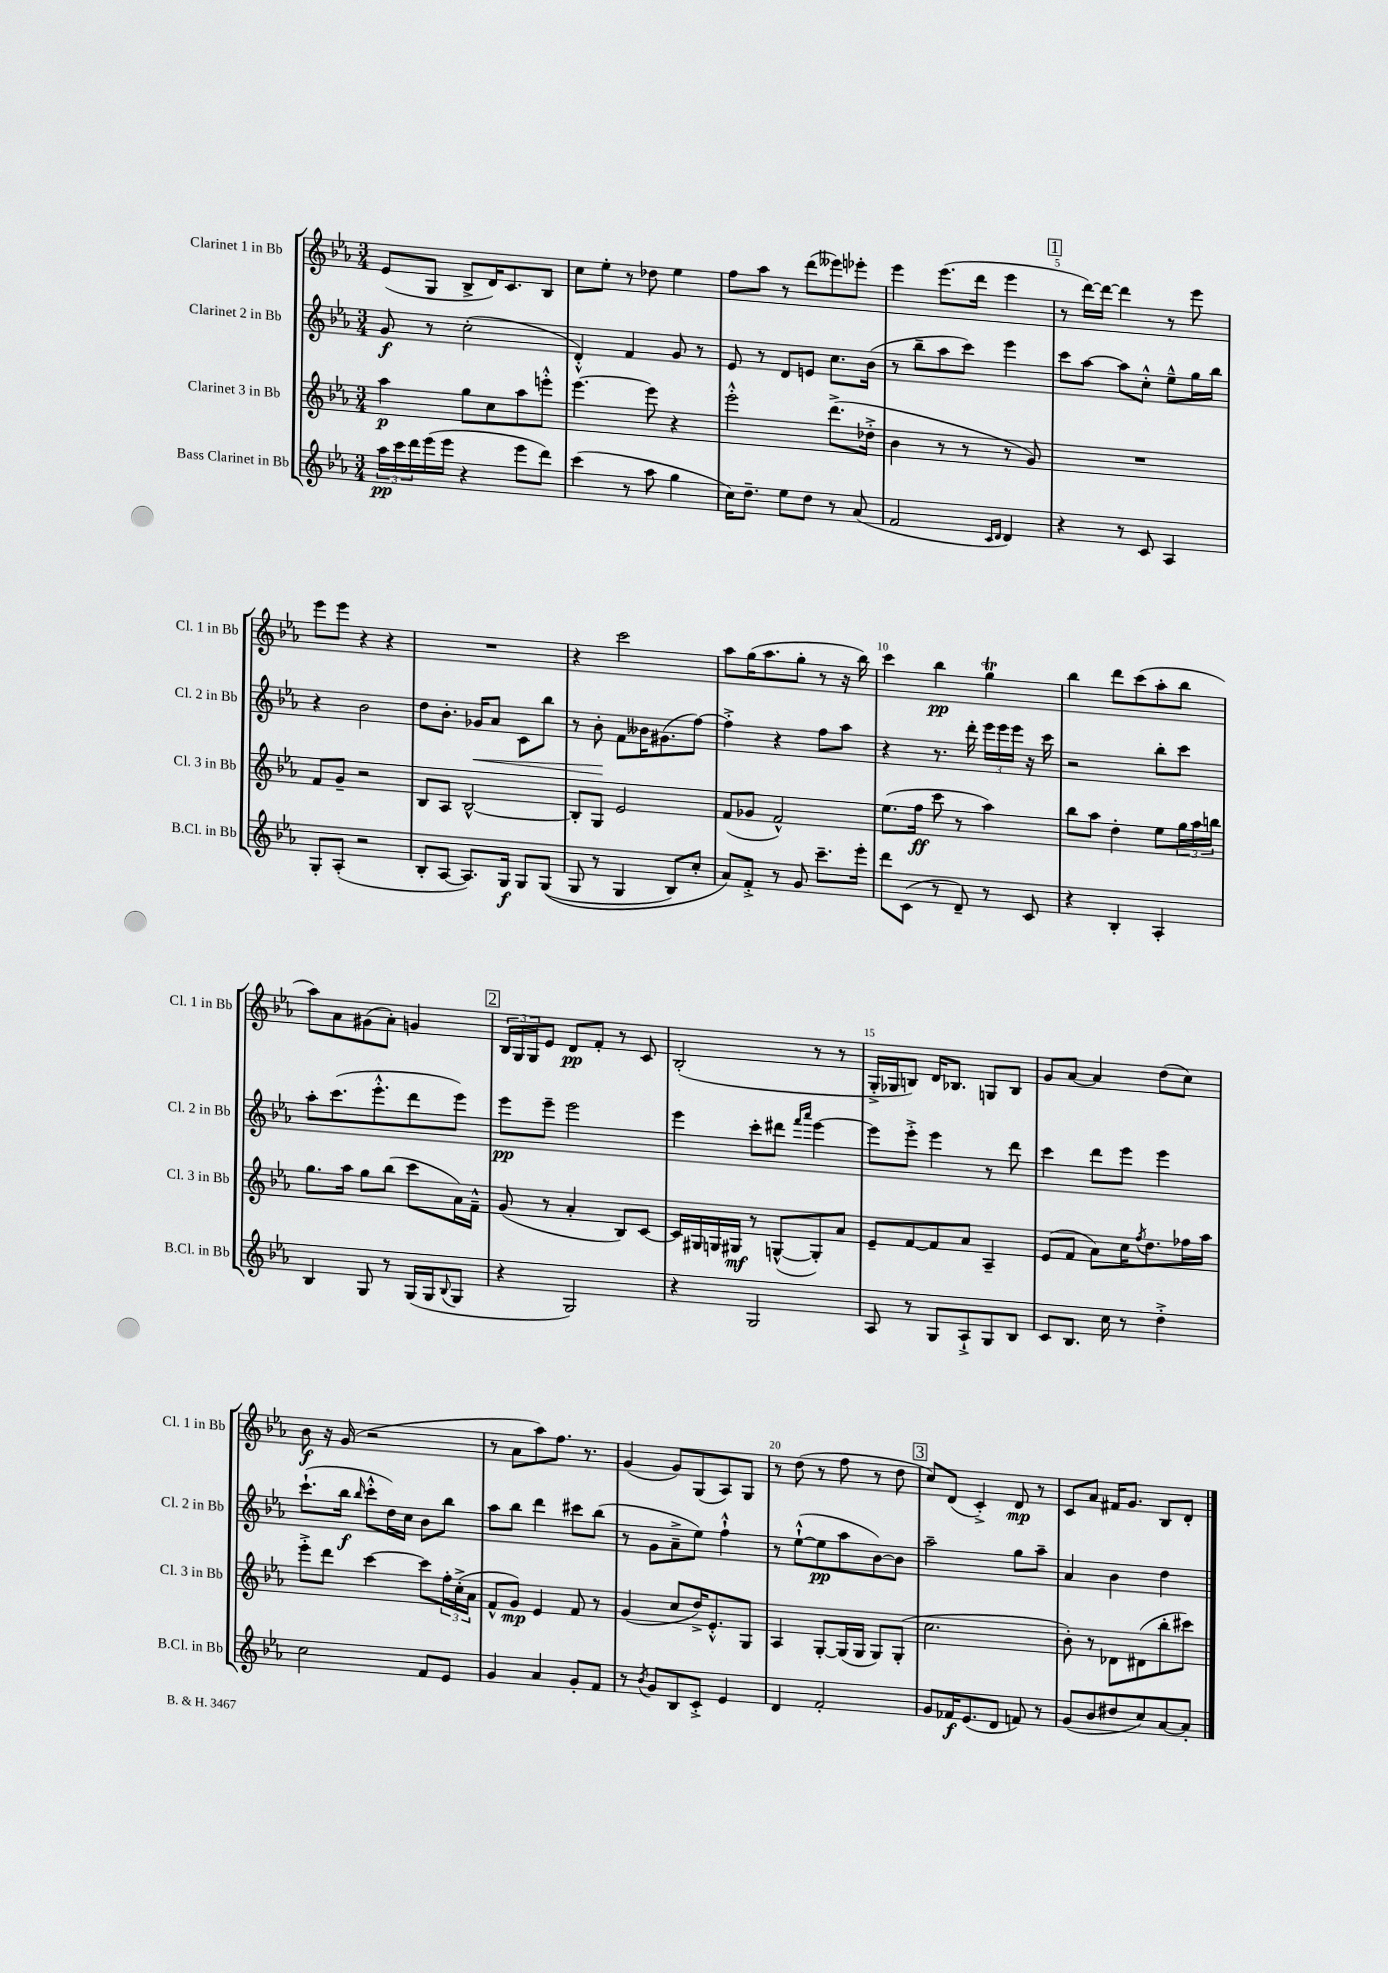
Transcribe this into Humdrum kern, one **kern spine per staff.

**kern	**dynam	**kern	**dynam	**kern	**dynam	**kern	**dynam
*part4	*part4	*part3	*part3	*part2	*part2	*part1	*part1
*staff4	*staff4	*staff3	*staff3	*staff2	*staff2	*staff1	*staff1
*I"Bass Clarinet in Bb	*	*I"Clarinet 3 in Bb	*	*I"Clarinet 2 in Bb	*	*I"Clarinet 1 in Bb	*
*I'B.Cl. in Bb	*	*I'Cl. 3 in Bb	*	*I'Cl. 2 in Bb	*	*I'Cl. 1 in Bb	*
*clefG2	*	*clefG2	*	*clefG2	*	*clefG2	*
*k[b-e-a-]	*	*k[b-e-a-]	*	*k[b-e-a-]	*	*k[b-e-a-]	*
*M3/4	*	*M3/4	*	*M3/4	*	*M3/4	*
=1	=1	=1	=1	=1	=1	=1	=1
24aa-\LL	pp	4aa-\	p	8g/	f	(8e-/L	.
24ccc\	.	.	.	.	.	.	.
24ddd\	.	.	.	.	.	.	.
(16eee-\	.	.	.	8r	.	8G/J	.
16eee-\JJ	.	.	.	.	.	.	.
4r	.	8gg\L	.	(2cc'\	.	8B-^/L	.
.	.	8cc\	.	.	.	16d/K)	.
.	.	.	.	.	.	8.c/	.
8eee-\L	.	8aa-\	.	.	.	.	.
8ddd\J)	.	8eeen'^^\J	.	.	.	8B-/J	.
=2	=2	=2	=2	=2	=2	=2	=2
(4ccc\	.	[4.eee-\	.	4d'^^/)	.	8cc\L	.
.	.	.	.	.	.	8ee-'\J	.
8r	.	.	.	4f/	.	8r	.
8aa-\	.	8eee-\]	.	.	.	8dd-X\	.
4gg\	.	4r	.	8g/	.	4ee-\	.
.	.	.	.	8r	.	.	.
=3	=3	=3	=3	=3	=3	=3	=3
16cc\KL)	.	2eee-'^^\	.	8e-/	.	8ff\L	.
8.dd~\J	.	.	.	.	.	.	.
.	.	.	.	8r	.	8aa-\J	.
8ee-\L	.	.	.	8d/L	.	8r	.
8dd\J	.	.	.	8en/J	.	(8ddd\L	.
8r	.	(8.ddd^\L	.	8.cc\L	.	8eee--X\)	.
(8a-/	.	.	.	.	.	8eee-X'\J	.
.	.	16dd-X'^\Jk	.	(16b-\Jk	.	.	.
=4	=4	=4	=4	=4	=4	=4	=4
2f/	.	4b-\	.	8r	.	4eee-\	.
.	.	.	.	8bb-~\L	.	.	.
.	.	8r	.	8aa-\	.	(8.eee-\L	.
.	.	8r	.	8ccc\J)	.	.	.
.	.	.	.	.	.	16ddd\Jk	.
16qqc/LL	.	.	.	.	.	.	.
16qqd/JJ	.	.	.	.	.	.	.
4d/)	.	8r	.	4eee-\	.	4eee-\	.
.	.	8g/)	.	.	.	.	.
!!LO:REH:place=s1:t=1
=5	=5	=5	=5	=5	=5	=5	=5
4r	.	2.r	.	8ccc\L	.	8r	.
.	.	.	.	[8aa-\J	.	[16ddd\LL)	.
.	.	.	.	.	.	16ddd\JJ_	.
8r	.	.	.	8aa-\L]	.	4ddd\]	.
8c/	.	.	.	8cc'^^\J	.	.	.
4A-/	.	.	.	8ee-~^^\L	.	8r	.
.	.	.	.	16gg\L	.	8eee-\	.
.	.	.	.	16bb-\JJ	.	.	.
!!LO:LB:g=z
=6	=6	=6	=6	=6	=6	=6	=6
8G'/L	.	8f/L	.	4r	.	8eee-\L	.
(8A-'/J	.	8g~/J	.	.	.	8eee-\J	.
2r	.	2r	.	2b-\	.	4r	.
.	.	.	.	.	.	4r	.
=7	=7	=7	=7	=7	=7	=7	=7
8B-'/L	.	8B-/L	.	8dd\L	.	2.r	.
[8A-/J	.	8A-/J	.	8.b-'\J	.	.	.
8.A-/L])	.	[2B-^^/	.	.	.	.	.
!	!	!	!	!	!LO:HP:b	!	!
.	.	.	.	16g-X/KL	<	.	.
.	.	.	.	8a-/J	.	.	.
16G/Jk	f	.	.	.	.	.	.
8G/L	.	.	.	8c\L	.	.	.
((8G/J	.	.	.	8bb-\J	.	.	.
=8	=8	=8	=8	=8	=8	=8	=8
8G/	.	8B-'/L]	.	8r	.	4r	.
8r	.	8G/J	.	8b-'\	.	.	.
4G/	.	2e-/	.	8f\L	[	2ccc\	.
.	.	.	.	16b--X\K	.	.	.
.	.	.	.	(8.g#X\	.	.	.
8B-/L)	.	.	.	.	.	.	.
8cc'/J	.	.	.	[8ff\J)	.	.	.
=9	=9	=9	=9	=9	=9	=9	=9
8a-/L)	.	(8f/L	.	4ff'^\]	.	8aa-\L	.
8f'^/J	.	8g-X/J	.	.	.	(16gg\K	.
.	.	.	.	.	.	8.aa-\	.
8r	.	2f^^/)	.	4r	.	.	.
8g/	.	.	.	.	.	8gg'\J	.
8.ccc~\L	.	.	.	8ff\L	.	8r	.
.	.	.	.	8aa-\J	.	16r	.
16eee-'\Jk	.	.	.	.	.	16bb-\)	.
=10	=10	=10	=10	=10	=10	=10	=10
8ddd\L	.	(8.ee-\L	.	4r	.	4ccc\	.
(8c\J	.	.	.	.	.	.	.
.	.	16ff\Jk	ff	.	.	.	.
8r	.	8ccc\	.	8.r	.	4bb-\	pp
8d~/)	.	8r	.	.	.	.	.
.	.	.	.	16ddd'\	.	.	.
8r	.	4aa-\)	.	24eee-\LL	.	4ggt\	.
.	.	.	.	24eee-\	.	.	.
.	.	.	.	24eee-\JJ	.	.	.
8c/	.	.	.	16r	.	.	.
.	.	.	.	16ccc\	.	.	.
=11	=11	=11	=11	=11	=11	=11	=11
4r	.	8bb-\L	.	2r	.	4bb-\	.
.	.	8aa-\J	.	.	.	.	.
4B-'/	.	4dd'\	.	.	.	8ddd\L	.
.	.	.	.	.	.	(8ccc\	.
4A-'/	.	8ee-\L	.	8bb-'\L	.	8aa-'\	.
.	.	24gg\L	.	8ccc\J	.	8bb-\J	.
.	.	24aa-\	.	.	.	.	.
.	.	24bbn\JJ	.	.	.	.	.
!!LO:LB:g=z
=12	=12	=12	=12	=12	=12	=12	=12
4B-/	.	8.gg\L	.	8aa-'\L	.	8aa-\L)	.
.	.	.	.	(8.ccc\	.	8a-\	.
.	.	16aa-\Jk	.	.	.	.	.
8G/	.	8gg\L	.	.	.	(8g#X\	.
.	.	.	.	8.eee-'^^\	.	.	.
8r	.	(8bb-\J	.	.	.	8a-'\J)	.
(16G/LL	.	8ccc\L	.	8ddd\	.	4gn/	.
16G/J	.	.	.	.	.	.	.
8qqB-/	.	.	.	.	.	.	.
8G/J	.	16a-\L)	.	8eee-\J)	.	.	.
.	.	16f~^^\JJ	.	.	.	.	.
!!LO:REH:place=s1:t=2
=13	=13	=13	=13	=13	=13	=13	=13
4r	.	(8g/	.	8eee-\L	pp	24B-/LL	.
.	.	.	.	.	.	24G/	.
.	.	.	.	.	.	24G/J	.
.	.	8r	.	8eee-~\J	.	8e-/J	.
2G/)	.	4a-'/	.	2eee-\	.	8d/L	pp
.	.	.	.	.	.	8f'/J	.
.	.	8B-/L)	.	.	.	8r	.
.	.	[8c/J	.	.	.	8c/	.
=14	=14	=14	=14	=14	=14	=14	=14
4r	.	16c/LL]	.	4eee-\	.	(2B-'/	.
.	.	16G#X/	.	.	.	.	.
.	.	16Gn/	.	.	.	.	.
.	.	16G#X/JJ	mf	.	.	.	.
2G/	.	8r	.	8ccc'\L	.	.	.
.	.	([8Gn^^/L	.	8ddd#X\J	.	.	.
.	.	.	.	16qqfff/LL	.	.	.
.	.	.	.	16qqaaa-/JJ	.	.	.
.	.	8G'/])	.	[4eee-\	.	8r	.
.	.	8a-/J	.	.	.	8r	.
=15	=15	=15	=15	=15	=15	=15	=15
8A-/	.	8e-~/L	.	8eee-\L]	.	16G'^/LL	.
.	.	.	.	.	.	16G-X/J	.
8r	.	[8f/	.	8eee-'^\J	.	8Bn/J)	.
8G/L	.	8f/]	.	4eee-\	.	16d/KL	.
.	.	.	.	.	.	8.B-X/J	.
8A-`^/	.	8a-/J	.	.	.	.	.
8G/	.	4A-~/	.	8r	.	8Gn/L	.
8B-/J	.	.	.	8ddd\	.	8B-/J	.
=16	=16	=16	=16	=16	=16	=16	=16
8c/L	.	(8e-/L	.	4ccc\	.	8g/L	.
8.B-/J	.	8f/J	.	.	.	[8a-/J	.
.	.	8a-\L)	.	8ddd\L	.	4a-/]	.
16cc\	.	.	.	.	.	.	.
8r	.	16cc\K	.	8eee-\J	.	.	.
.	.	8qff/	.	.	.	.	.
.	.	8.dd\	.	.	.	.	.
4dd'^\	.	.	.	4eee-\	.	(8dd\L	.
.	.	16ff-X\L	.	.	.	8cc\J)	.
.	.	16aa-\JJ	.	.	.	.	.
!!LO:LB:g=z
=17	=17	=17	=17	=17	=17	=17	=17
2cc\	.	8eee-'^\L	.	(8.ccc`\L	.	8b-\	f
.	.	8ddd\J	.	.	.	16r	.
.	.	.	.	16bb-\Jk	f	(16g/	.
.	.	.	.	16qqbb-/	.	.	.
.	.	[4ccc\	.	8ccc'^^\L	.	2r	.
.	.	.	.	16dd\L)	.	.	.
.	.	.	.	16cc\JJ	.	.	.
8f/L	.	8ccc\L]	.	8b-\L	.	.	.
8e-/J	.	24ff'\L	.	8bb-\J	.	.	.
.	.	(24cc'^\	.	.	.	.	.
.	.	24a-\JJ	.	.	.	.	.
=18	=18	=18	=18	=18	=18	=18	=18
4g/	.	8f^^/L	.	8aa-\L	.	8r	.
.	.	8g/J)	mp	8bb-\J	.	8a-\L	.
4a-/	.	4e-/	.	4ddd\	.	8aa-\)	.
.	.	.	.	.	.	8.ff\J	.
8g'/L	.	8f/	.	8ccc#X\L	.	.	.
.	.	.	.	.	.	8.r	.
8f/J	.	8r	.	(8bb-\J	.	.	.
=19	=19	=19	=19	=19	=19	=19	=19
8r	.	(4g/	.	8r	.	(4g/	.
8qb-/	.	.	.	.	.	.	.
8g/L	.	.	.	8g\L	.	.	.
8B-/	.	8cc/L	.	8a-~^\	.	8g/L)	.
8c'^/J	.	16dd^/K)	.	8ee-\J)	.	(8G/	.
.	.	8.e-'^^/	.	.	.	.	.
4e-/	.	.	.	4ff`^^\	.	8A-/)	.
.	.	8G/J	.	.	.	8G/J	.
=20	=20	=20	=20	=20	=20	=20	=20
4d/	.	4A-/	.	8r	.	8r	.
.	.	.	.	([8ee-`^^\L	.	(8dd\	.
2f'/	.	[8G'/L	.	8ee-\]	pp	8r	.
.	.	(16G/L]	.	8aa-\	.	8ff\	.
.	.	16G/JJ	.	.	.	.	.
.	.	8G/L)	.	[8b-\)	.	8r	.
.	.	(8G'/J	.	8b-\J]	.	8dd\	.
!!LO:REH:place=s1:t=3
=21	=21	=21	=21	=21	=21	=21	=21
8g/L	.	2.cc\	.	2aa-~\	.	8cc/L)	.
16f-X/K	f	.	.	.	.	(8d/J	.
(8.e-/	.	.	.	.	.	.	.
.	.	.	.	.	.	4c'^/)	.
8d/J	.	.	.	.	.	.	.
8fn/)	.	.	.	8gg\L	.	8d/	mp
8r	.	.	.	8aa-~\J	.	8r	.
=22	=22	=22	=22	=22	=22	=22	=22
(8g/L	.	8b-'\)	.	4a-/	.	8c/L	.
8b-/	.	8r	.	.	.	8a-/J	.
8dd#X/	.	8d-X\L	.	4b-\	.	16f#X/KL	.
.	.	.	.	.	.	8.g/J	.
8cc/)	.	(8d#X\	.	.	.	.	.
[8a-/	.	8bb-'\	.	4dd\	.	8B-/L	.
8a-'/J]	.	8ccc#X\J)	.	.	.	8d'/J	.
==	==	==	==	==	==	==	==
*-	*-	*-	*-	*-	*-	*-	*-
